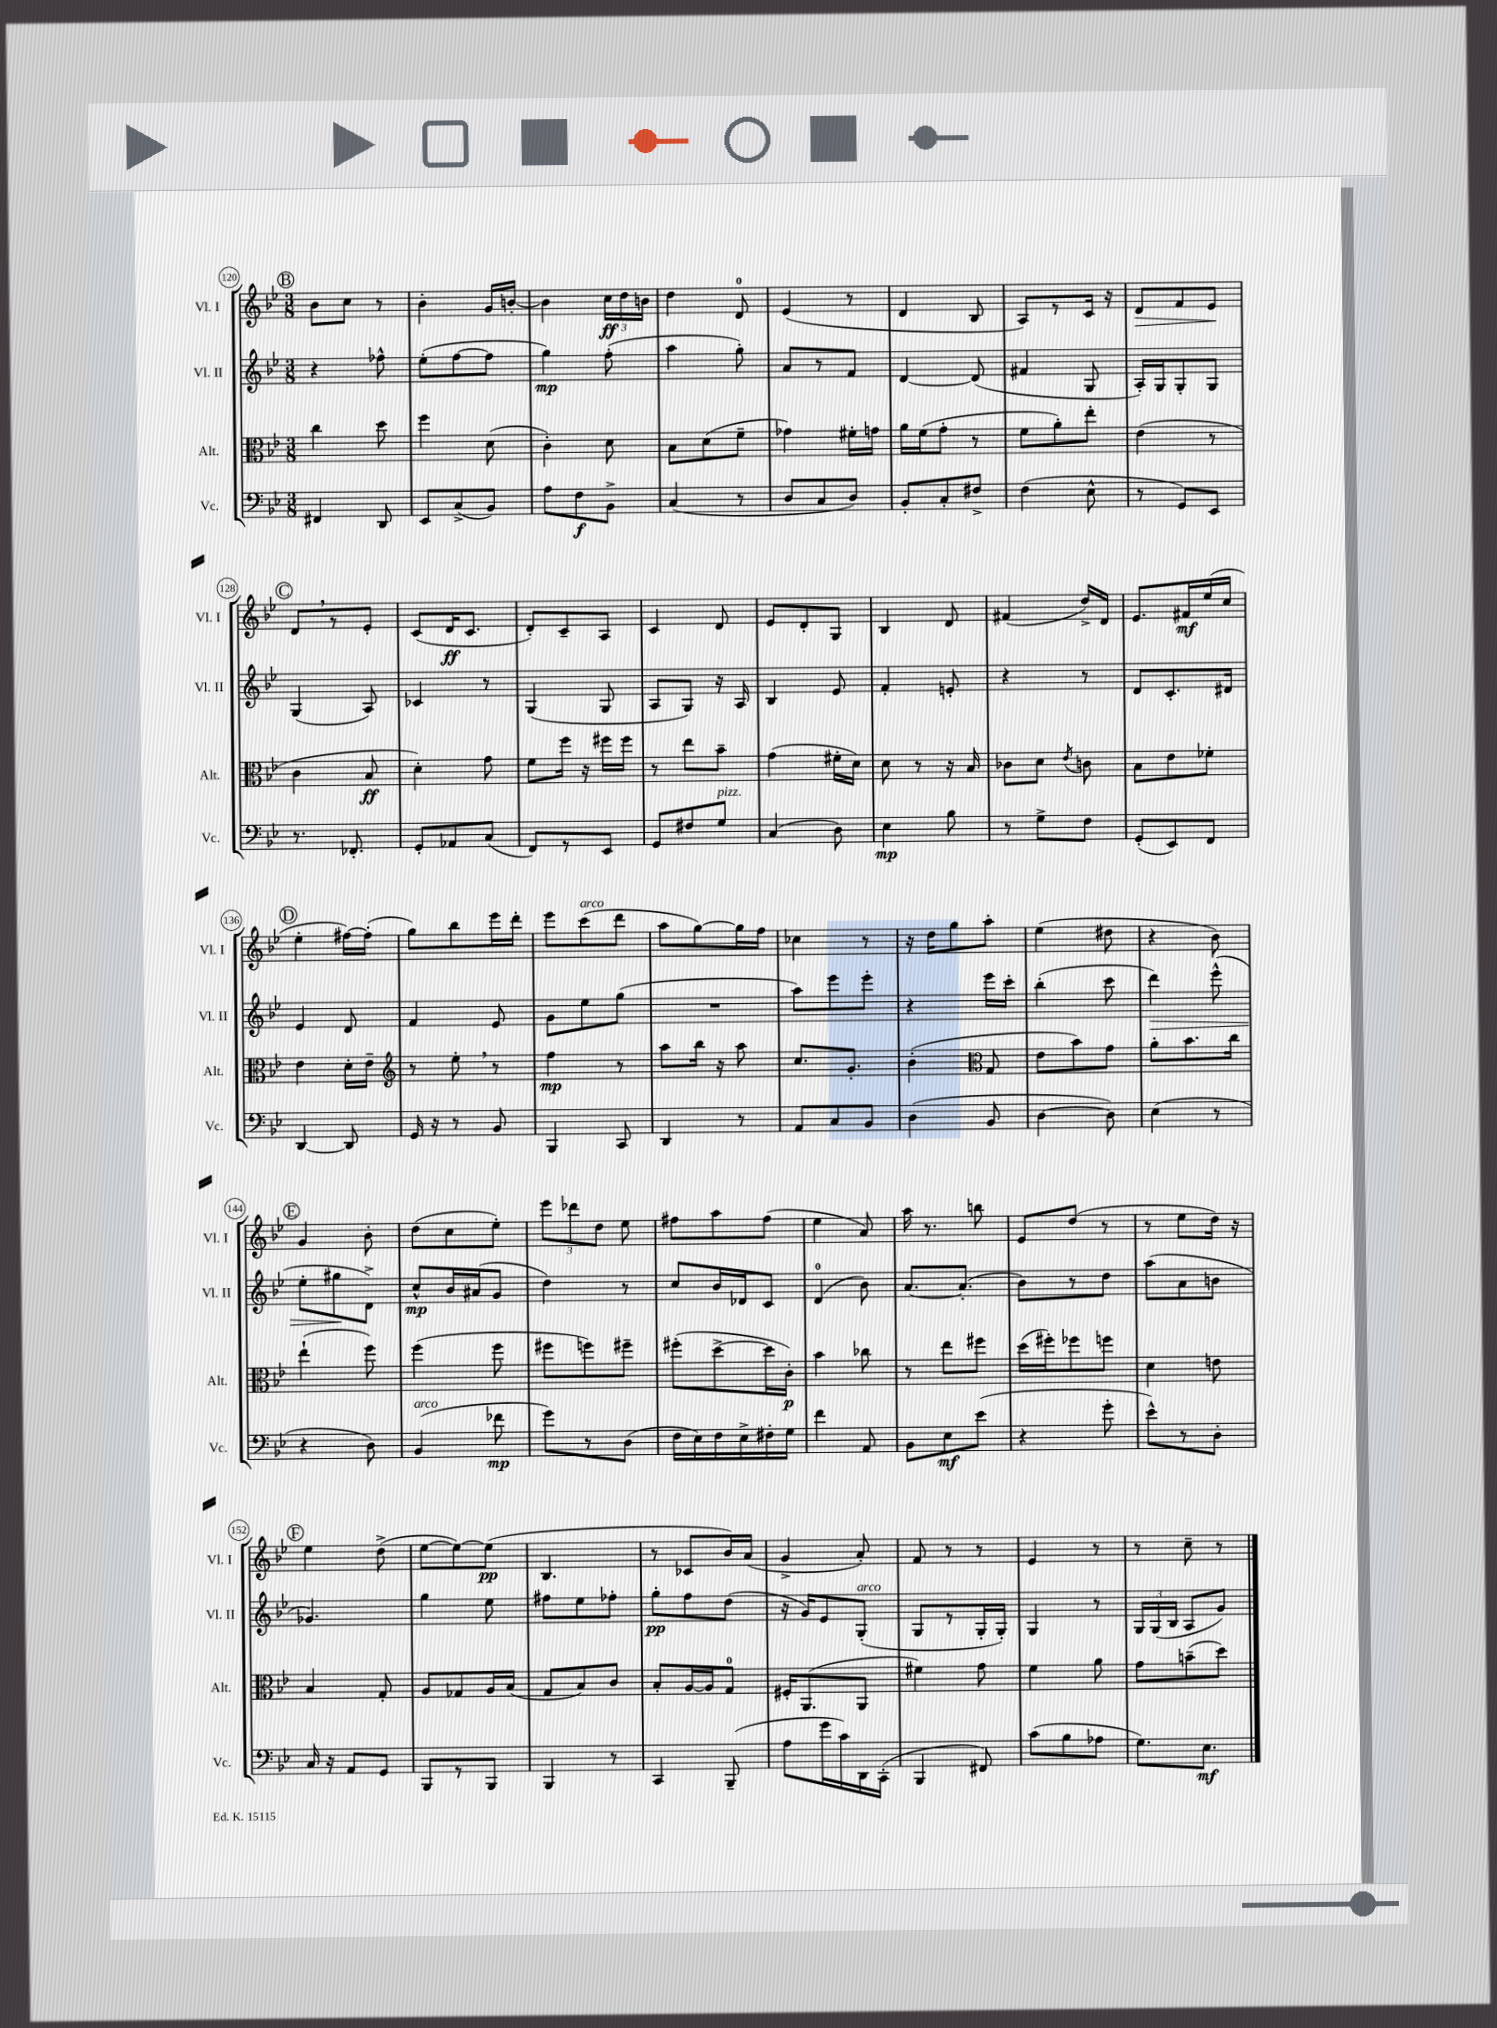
<<
\new StaffGroup <<
\new Staff = "s0" \with { instrumentName = "Vl. I" shortInstrumentName = "Vl. I" } {
    \clef treble \key bes \major \numericTimeSignature \time 3/8
    \autoBeamOff \mark \markup { \circle "B" } bes'8[ c''8] r8 |
    bes'4-. g'16[ b'16]~-. |
    b'4 \tuplet 3/2 { c''16[\ff d''16 b'16] } |
    d''4 d'8-0 |
    ees'4( r8 |
    d'4 bes8 |
    a8[) r8 c'16] r16 |
    d'8[\> f'8 ees'8]\! |
    \mark \markup { \circle "C" } d'8[ \breathe r8 ees'8]-. |
    c'8[( d'16\ff c'8.] |
    d'8[-.) c'8-- a8] |
    c'4 d'8 |
    ees'8[ d'8-. g8] |
    bes4 d'8 |
    fis'4( d''16[->) d'16] |
    ees'8.[ fis'16\mf ees''16( c''16] |
    \mark \markup { \circle "D" } ees''4-. fis''16[~) fis''16]-.( |
    g''8[) bes''8 ees'''16 d'''16]-. |
    ees'''8[ c'''8^\markup { \italic "arco" }( d'''8] |
    a''8[ g''8~) g''16 f''16] |
    ces''4 r8 |
    r16 d''16[ g''8 a''8]-. |
    ees''4( dis''8 |
    r4 bes'8) |
    \mark \markup { \circle "E" } g'4 bes'8-. |
    d''8[( c''8 ees''8]-.) |
    \tuplet 3/2 { ees'''8[ des'''8 d''8] } ees''8 |
    fis''8[ a''8 fis''8]( |
    ees''4 a'8) |
    a''16 r8. b''8 |
    ees'8[ d''8]( r8 |
    r8 ees''8[ d''16]) r16 |
    \mark \markup { \circle "F" } ees''4 d''8->( |
    ees''8[~ ees''8~) ees''8]\pp( |
    bes4. |
    r8 ces'8[ bes'16) a'16]( |
    g'4-> a'8-.) |
    f'8 r8 r8 |
    ees'4 r8 |
    r8 c''8-- r8 \bar "|." |
}
\new Staff = "s1" \with { instrumentName = "Vl. II" shortInstrumentName = "Vl. II" } {
    \clef treble \key bes \major \numericTimeSignature \time 3/8
    \autoBeamOff \mark \markup { \circle "B" } r4 fes''8-^ |
    ees''8[-.( f''8~ f''8] |
    g''4\mp) f''8-.( |
    a''4 g''8-.) |
    a'8[ r8 f'8] |
    d'4~ d'8( |
    fis'4 g8 |
    a16[-.) g16 g8-. g8] |
    \mark \markup { \circle "C" } g4( a8) |
    ces'4 r8 |
    g4( g8 |
    a8[ g8]) r16 a16 |
    bes4 ees'8 |
    f'4-. e'8-. |
    r4 r8 |
    d'8[ c'8.-. dis'16] |
    \mark \markup { \circle "D" } ees'4 d'8 |
    f'4 ees'8 |
    g'8[ ees''8 g''8]( |
    R4. |
    a''8[) ees'''8 ees'''8]-. |
    r4 ees'''16[ c'''16]-. |
    bes''4-.( c'''8 |
    d'''4\>) ees'''8-^( |
    \mark \markup { \circle "E" } ees''8[-. gis''8\! d'8]->) |
    c''8[-^\mp bes'16 ais'16( g'8] |
    d''4) r8 |
    c''8[ bes'16 des'16 c'8] |
    d'4-0( bes'8) |
    a'8.[~ a'8.]-.( |
    bes'8[) r8 d''8] |
    a''8[( a'8 b'8] |
    \mark \markup { \circle "F" } ges'4.) |
    g''4 ees''8 |
    fis''8[ ees''8 fes''8]-. |
    g''8[-.\pp f''8 d''8]( |
    r16 g'16[) ees'8 g8]-.^\markup { \italic "arco" }( |
    g8[ r8 g16-. g16]-.) |
    g4 r8 |
    \tuplet 3/2 { g16[ g16( bes16] } a8[ g'8]) \bar "|." |
}
\new Staff = "s2" \with { instrumentName = "Alt." shortInstrumentName = "Alt." } {
    \clef alto \key bes \major \numericTimeSignature \time 3/8
    \autoBeamOff \mark \markup { \circle "B" } c''4 d''8 |
    f''4 d'8( |
    c'4-.) d'8 |
    bes8[ d'8( f'8]-- |
    ges'4) fis'16[-. g'16] |
    a'16[ f'16( g'8]-. r8 |
    f'8[ a'8-.) ees''8]-. |
    ees'4( r8 |
    \mark \markup { \circle "C" } c'4 bes8\ff |
    d'4-.) g'8 |
    f'8[ f''16] r16 fis''16[ fis''16] |
    r8 ees''8[ bes'8]-- |
    g'4( fis'16[-. d'16]) |
    d'8 r8 r16 bes16 |
    ces'8[ d'8] \acciaccatura { ees'8 } c'8 |
    bes8[ ees'8 fes'8]-. |
    \mark \markup { \circle "D" } ees'4 d'16[-. ees'16]-- |
    \clef treble r8 ees''8-. \breathe r8 |
    f''4\mp r8 |
    a''8[ bes''16] r16 a''8 |
    c''8.[ g'8.]-. |
    bes'4-.( \clef alto g8 |
    ees'8[ bes'8) g'8] |
    a'8[-. bes'8. c''16] |
    \mark \markup { \circle "E" } ees''4-!( f''8) |
    f''4( f''8 |
    fis''8[ f''8) fis''8]-- |
    fis''8[-.( d''8~-> d''16 c'16]-.\p) |
    bes'4 ces''8 |
    r8 ees''8[ fis''8] |
    d''16[( fis''16-.) fes''8 f''8] |
    d'4 e'8 |
    \mark \markup { \circle "F" } bes4 g8-. |
    a8[ ges8 a16 bes16]( |
    g8[ bes8) c'8] |
    bes8[-. a16~ a16 g8]-0 |
    fis16[-. a,8.( a,8] |
    fis'4) g'8 |
    f'4 a'8 |
    g'8[ b'8--( d''8]) \bar "|." |
}
\new Staff = "s3" \with { instrumentName = "Vc." shortInstrumentName = "Vc." } {
    \clef bass \key bes \major \numericTimeSignature \time 3/8
    \autoBeamOff \mark \markup { \circle "B" } fis,4 d,8 |
    ees,8[ c8->( bes,8]) |
    a8[ f8\f bes,8]-> |
    c4( r8 |
    d8[ c8 d8]) |
    bes,8[-. c8-. fis8]-> |
    f4( ees8-^ |
    r8 g,8[) ees,8] |
    \mark \markup { \circle "C" } r8. fes,8.-. |
    g,8[-. aes,8 c8]( |
    f,8[) r8 ees,8] |
    g,8[ fis8 g8]^\markup { \italic "pizz." } |
    c4( d8) |
    ees4\mp bes8 |
    r8 g8[-> f8] |
    g,8[-.( ees,8) f,8] |
    \mark \markup { \circle "D" } d,4~ d,8 |
    g,16 r16 r8 bes,8 |
    bes,,4 c,8 |
    d,4 r8 |
    a,8[ c8 bes,8] |
    d4( bes,8 |
    d4~ d8) |
    ees4( r8 |
    \mark \markup { \circle "E" } r4 d8) |
    bes,4^\markup { \italic "arco" }( fes'8\mp |
    g'8[) r8 d8]( |
    f16[ ees16) f16 ees16-> fis16-. g16] |
    f'4 a,8 |
    bes,8[ ees8\mf ees'8]( |
    r4 g'8-. |
    ees'8[-^) r8 d8]-. |
    \mark \markup { \circle "F" } c16 r16 a,8[ g,8] |
    bes,,8[ r8 bes,,8] |
    bes,,4 r8 |
    c,4 bes,,8--( |
    a8[ g'16 c'16) d,16 c,16]-.( |
    bes,,4 fis,8) |
    c'8[( bes8 aes8] |
    g8.[) ees8.]\mf \bar "|." |
}
>>
>>
\layout { \context { \Score currentBarNumber = #120 \override BarNumber.stencil = #(make-stencil-circler 0.1 0.3 ly:text-interface::print) } }
